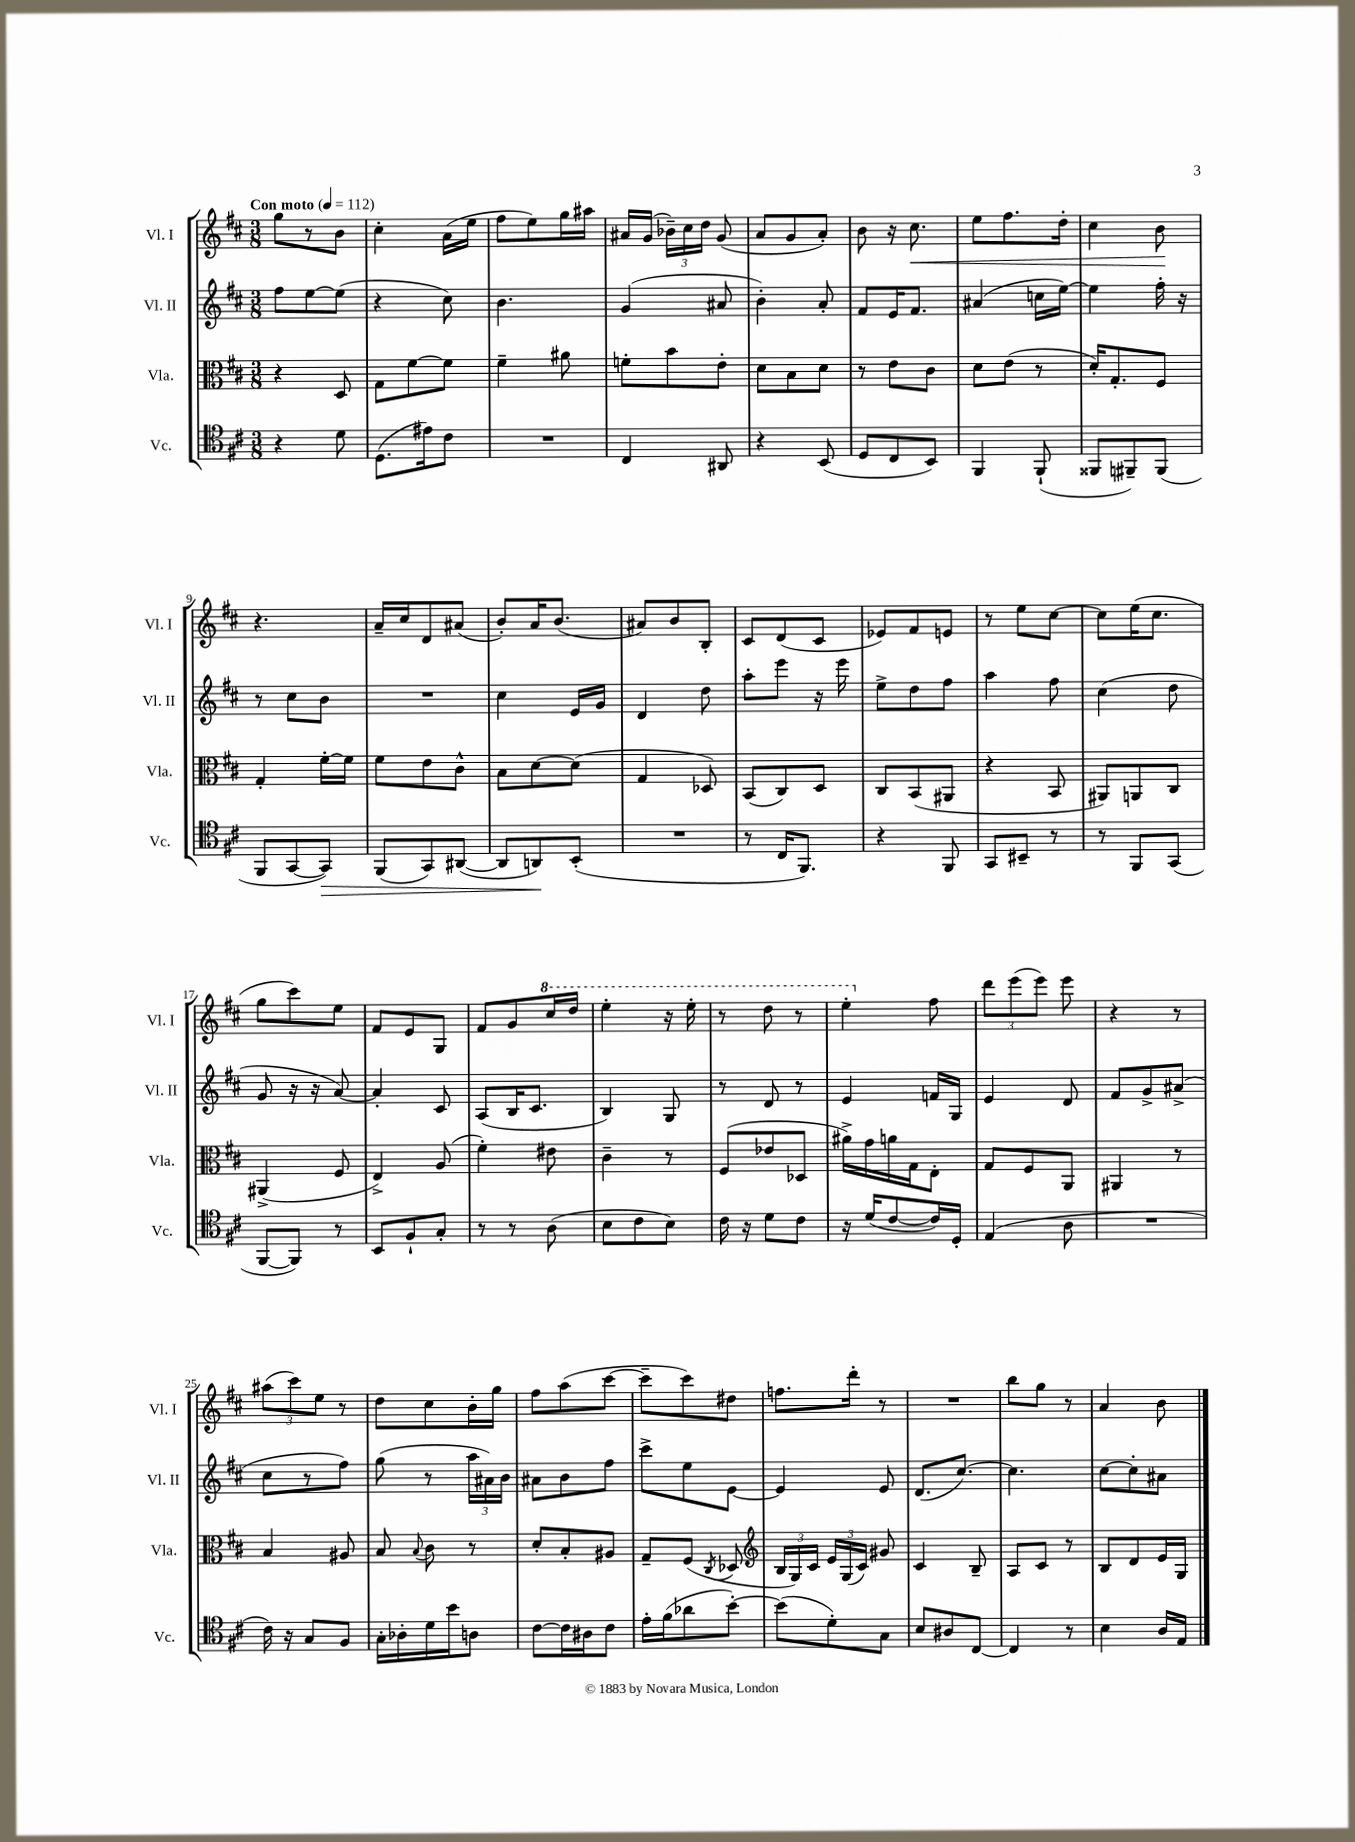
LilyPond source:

<<
\new StaffGroup <<
\new Staff = "s0" \with { instrumentName = "Vl. I" shortInstrumentName = "Vl. I" } {
    \clef treble \key d \major \numericTimeSignature \time 3/8 \tempo "Con moto" 4 = 112
    \autoBeamOff g''8[ r8 b'8] |
    cis''4-. a'16[( e''16] |
    fis''8[ e''8) g''16 ais''16] |
    ais'16[ g'16]( \tuplet 3/2 { bes'16[--) cis''16 d''16] } g'8( |
    a'8[ g'8 a'8]-.) |
    b'8 r16 cis''8.\< |
    e''8[ fis''8. d''16]-. |
    cis''4 b'8\! |
    r4. |
    a'16[-- cis''16 d'8 ais'8]( |
    b'8[-.) a'16 b'8.]( |
    ais'8[) b'8 b8]-. |
    cis'8[ d'8( cis'8] |
    ees'8[) fis'8 e'8] |
    r8 e''8[ cis''8]~ |
    cis''8[ e''16( cis''8.] |
    g''8[ cis'''8) e''8] |
    fis'8[ e'8 g8] |
    fis'8[ g'8 \ottava #1 cis'''16 d'''16] |
    e'''4-. r16 e'''16-. |
    r8 d'''8 r8 |
    e'''4-. \ottava #0 fis''8 |
    \tuplet 3/2 { d'''8[ e'''8( e'''8]) } e'''8 |
    r4 r8 |
    \tuplet 3/2 { ais''8[( cis'''8) e''8] } r8 |
    d''8[ cis''8 b'16-. g''16] |
    fis''8[ a''8( cis'''8]~ |
    cis'''8[-- cis'''8) dis''8] |
    f''8.[ d'''16]-. r8 |
    R4. |
    b''8[ g''8] r8 |
    a'4 b'8 \bar "|." |
}
\new Staff = "s1" \with { instrumentName = "Vl. II" shortInstrumentName = "Vl. II" } {
    \clef treble \key d \major \numericTimeSignature \time 3/8
    \autoBeamOff fis''8[ e''8~ e''8]( |
    r4 cis''8) |
    b'4. |
    g'4( ais'8 |
    b'4-.) a'8-. |
    fis'8[ e'16 fis'8.] |
    ais'4( c''16[ e''16]~) |
    e''4 fis''16-. r16 |
    r8 cis''8[ b'8] |
    R4. |
    cis''4 e'16[ g'16] |
    d'4 d''8 |
    a''8[-. e'''8] r16 e'''16 |
    e''8[-> d''8 fis''8] |
    a''4 fis''8 |
    cis''4( d''8 |
    g'8 r16 r16 a'8~) |
    a'4-. cis'8 |
    a8[( b16 cis'8.] |
    b4) g8 |
    r8 d'8 r8 |
    e'4 f'16[ g16] |
    e'4 d'8 |
    fis'8[ g'8-> ais'8]->( |
    cis''8[ r8 fis''8]) |
    g''8( r8 \tuplet 3/2 { a''16[ ais'16) b'16] } |
    ais'8[ b'8 fis''8] |
    cis'''8[-> e''8 e'8]~ |
    e'4 e'8 |
    d'8.[( cis''8.]~) |
    cis''4. |
    cis''8[~ cis''8-. ais'8] \bar "|." |
}
\new Staff = "s2" \with { instrumentName = "Vla." shortInstrumentName = "Vla." } {
    \clef alto \key d \major \numericTimeSignature \time 3/8
    \autoBeamOff r4 d8 |
    g8[ fis'8~ fis'8] |
    fis'4-- ais'8 |
    f'8[-. b'8 e'8]-. |
    d'8[ b8 d'8] |
    r8 e'8[ cis'8] |
    d'8[ e'8]( r8 |
    d'16[-.) g8.-. fis8] |
    g4-. fis'16[~-. fis'16] |
    fis'8[ e'8 cis'8]-^ |
    b8[ d'8~ d'8]( |
    g4 des8) |
    b,8[( cis8) d8] |
    cis8[ b,8( ais,8] |
    r4 b,8 |
    ais,8[) a,8 cis8] |
    ais,4->( fis8 |
    e4->) a8( |
    fis'4-.) eis'8 |
    cis'4-- r8 |
    fis8[( ees'8 des8] |
    ais'16[->) g'16 a'16 g16 e8]-. |
    g8[ fis8 a,8] |
    ais,4 r8 |
    b4 ais8 |
    b8 \appoggiatura { b8 } cis'8 r8 |
    d'8[-. b8-. ais8] |
    g8[-- fis8]( \acciaccatura { cis8 } des8 |
    \clef treble \tuplet 3/2 { b16[ g16) cis'16] } \tuplet 3/2 { e'16[ g16( cis'16]) } gis'8 |
    cis'4 b8-- |
    a8[ cis'8] r8 |
    b8[ d'8 e'16 g16] \bar "|." |
}
\new Staff = "s3" \with { instrumentName = "Vc." shortInstrumentName = "Vc." } {
    \clef tenor \key d \major \numericTimeSignature \time 3/8
    \autoBeamOff r4 d'8 |
    d8.[( eis'16) cis'8] |
    R4. |
    cis4 ais,8 |
    r4 b,8( |
    d8[ cis8 b,8]) |
    fis,4 fis,8-!( |
    fisis,8[ fis,8--) fis,8]( |
    fis,8[ g,8~ g,8]\>) |
    fis,8[( g,8) ais,8]~( |
    ais,8[ a,8\!) b,8]-.( |
    R4. |
    r8 cis16[ fis,8.]) |
    r4 fis,8 |
    g,8[ bis,8]-- r8 |
    r8 fis,8[ g,8]( |
    fis,8[~ fis,8]) r8 |
    b,8[ fis8-! g8]-. |
    r8 r8 a8( |
    b8[ cis'8 b8]) |
    cis'16 r16 d'8[ cis'8] |
    r16 d'16[( cis'8~ cis'16) d16]-. |
    e4( a8 |
    R4. |
    cis'16) r16 g8[ fis8] |
    g16[-. aes16-. d'16 b'16 a8] |
    cis'8[~ cis'16 ais16 cis'8] |
    e'16[-. fis'16( aes'8 b'8]~-.) |
    b'8[( d'8-.) g8] |
    b8[ ais8 cis8]~ |
    cis4 r8 |
    b4 a16[ e16] \bar "|." |
}
>>
>>
